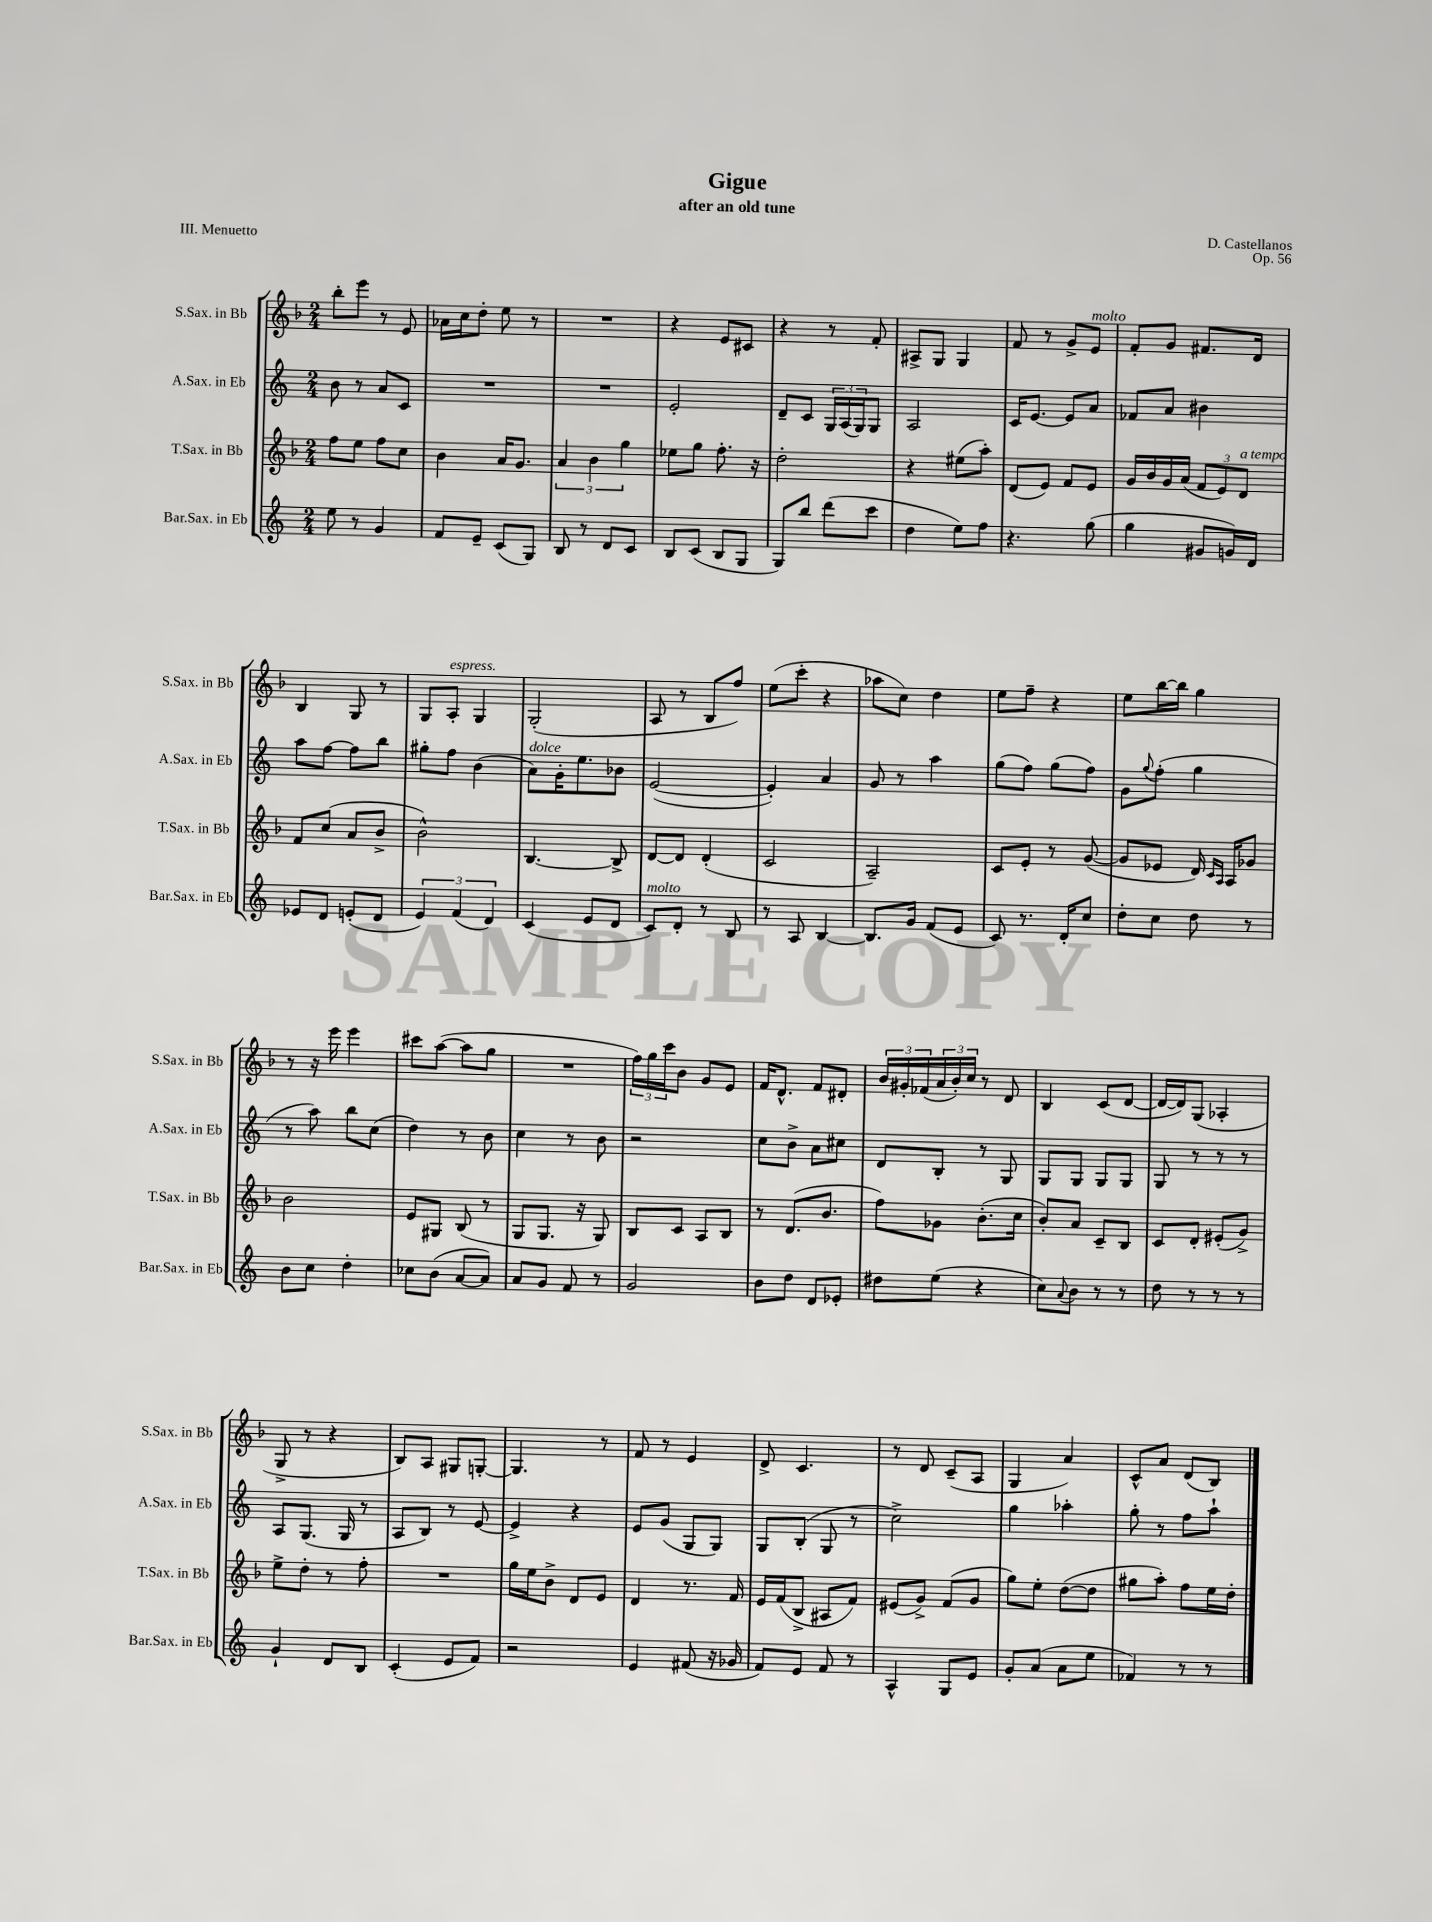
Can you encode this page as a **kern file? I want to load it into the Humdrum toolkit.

**kern	**kern	**kern	**kern
*staff4	*staff3	*staff2	*staff1
*clefG2	*clefG2	*clefG2	*clefG2
*k[]	*k[b-]	*k[]	*k[b-]
*M2/4	*M2/4	*M2/4	*M2/4
8ee\	8ff\L	8b\	8bb-'\L
8r	8ee\J	8r	8eee\J
4g/	8ff\L	8a/L	8r
.	8cc\J	8c/J	8e/
=	=	=	=
8f/L	4b-\	2r	16a-\LL
.	.	.	16cc\J
8e~/J	.	.	8dd'\J
(8c/L	16a/LK	.	8ee\
.	8.g/J	.	.
8G/J)	.	.	8r
=	=	=	=
8B/	6a/	2r	2r
8r	.	.	.
.	6b-\	.	.
8d/L	.	.	.
.	6gg\	.	.
8c/J	.	.	.
=	=	=	=
8B/L	8ee-\L	2e'/	4r
(8c/J	8gg\J	.	.
8B/L	8.ff'\	.	8e/L
8G/J	.	.	8c#/J
.	16r	.	.
=	=	=	=
8G/L)	2dd'\	8d~/L	4r
8bb/J	.	8c/J	.
(8ddd\L	.	24G/LL	8r
.	.	(24A/	.
.	.	24G/J)	.
8ccc\J	.	8G/J	8f'/
=	=	=	=
4dd\	4r	2A/	8A#^/L
.	.	.	8G/J
8ee\L)	(8ee#\L	.	4G/
8ff\J	8aa'\J)	.	.
=	=	=	=
4.r	(8d/L	16c/LK	8f/
.	.	[8.e/J	.
.	8e/J)	.	8r
.	8f/L	8e/]L	8g^/L
(8gg\	8e/J	8a/J	8e/J
=	=	=	=
4gg\	16g/LL	8f-/L	8f'/L
.	16b-/	.	.
.	16g/	8a/J	8g/J
.	(16a/JJ	.	.
8g#/L	12f/L	4b#\	8.f#/L
.	12e/)	.	.
16g/L)	.	.	.
.	12d/J	.	.
16d/JJ	.	.	16d/Jk
=	=	=	=
8e-/L	8f/L	8aa\L	4B-/
8d/J	(8cc/J	[8ff\J	.
(8e'/L	8a/L	8ff\]L	8G/
8d/J	8b-^/J	8bb\J	8r
=	=	=	=
6e/)	2b-^^\)	8gg#'\L	8G/L
.	.	8ff\J	8A'/J
(6f/	.	.	.
.	.	(4b\	4G/
6d/)	.	.	.
=	=	=	=
(4c/	[4.B-/	8a\L)	(2G'/
.	.	16g'\K	.
.	.	8.ee\	.
8e/L	.	.	.
8d/J	8B-^/]	8b-\J	.
=	=	=	=
8c/L)	[8d/L	([2e/	8A/
8d'/J	8d/]J	.	8r
8r	(4d'/	.	8B-/L
8B/	.	.	8ff/J)
=	=	=	=
8r	2c/	4e'/])	(8ee\L
8A/	.	.	8ccc'\J
[4B/	.	4a/	4r
=	=	=	=
8.B/]L	2A~/)	8g/	8aa-\L
.	.	8r	8cc\J)
16g/Jk	.	.	.
(8f/L	.	4aa\	4dd\
8e/J	.	.	.
=	=	=	=
8c/)	8c/L	(8gg\L	8ee\L
8.r	8e'/J	8ff\J)	8ff~\J
.	8r	(8gg\L	4r
16d'/LK	.	.	.
8cc/J	([8g/	8ff\J)	.
=	=	=	=
8dd'\L	8g/]L	8g\L	8ee\L
.	.	8qqgg/	.
8cc\J	8e-/J	(8ff'\J	[16bb-\L
.	.	.	16bb-\]JJ
8dd\	16d/)	4gg\	4gg\
.	16qqc/LL	.	.
.	16qqA/JJ	.	.
.	16A/LK	.	.
8r	8g-/J	.	.
=	=	=	=
8b\L	2b-\	8r	8r
8cc\J	.	8aa\)	16r
.	.	.	16eee\
4dd'\	.	8bb\L	4eee\
.	.	(8cc\J	.
=	=	=	=
8cc-\L	8e/L	4dd\)	8ccc#\L
(8b\J	8G#/J	.	([8aa\J
[8a/L	(8B-/	8r	8aa\]L
8a/]J)	8r	8b\	8gg\J
=	=	=	=
8a/L	8G/L	4cc\	2r
8g/J	8.G/J	.	.
8f/	.	8r	.
.	16r	.	.
8r	8G/)	8b\	.
=	=	=	=
2g/	8B-/L	2r	24ff\LL)
.	.	.	24gg\
.	.	.	24ccc\J
.	8c/J	.	8b-\J
.	8A/L	.	8g/L
.	8B-/J	.	8e/J
=	=	=	=
8b\L	8r	8cc\L	16f/LK
.	.	.	8.d^^/J
8dd\J	(8.d/L	8b^\J	.
8d/L	.	8a\L	8f/L
.	8.b-/J	.	.
8e-'/J	.	8cc#\J	8d#'/J
=	=	=	=
8dd#\L	8ff\L)	8d/L	24b-/LL
.	.	.	24g#'/
.	.	.	(24f-/
(8ee\J	8g-\J	8B'/J	24a/
.	.	.	24b-'/)
.	.	.	24cc/JJ
4r	(8.b-'\L	8r	8r
.	.	8G/	8d/
.	16cc\Jk	.	.
=	=	=	=
8cc\L)	8b-'/L)	8G/L	4B-/
8qqa/	.	.	.
8b\J	8a/J	8G/J	.
8r	8c~/L	8G/L	(8c/L
8r	8B-/J	8G/J	[8d/J
=	=	=	=
8dd\	8c/L	8G/	16d/_LL
.	.	.	16d/]J)
8r	8d'/J	8r	(8G/J
8r	(8e#'/L	8r	4A-'/
8r	8g^/J)	8r	.
=	=	=	=
4g`/	8ee^\L	8A/L	8G^/
.	8dd'\J	(8.G/J	8r
8d/L	8r	.	4r
.	.	16G/	.
8B/J	8ff'\	8r	.
=	=	=	=
(4c'/	2r	8A/L	8B-/L)
.	.	8B/J)	8A/J
8e/L	.	8r	8G#/L
8f/J)	.	[8e/	[8G'/J
=	=	=	=
2r	16gg\LL	4e^/]	4.G/]
.	16ee\J	.	.
.	8b-^\J	.	.
.	8d/L	4r	.
.	8e/J	.	8r
=	=	=	=
4e/	4d/	8e/L	8f/
.	.	(8g/J	8r
(8f#/	8.r	8G/L	4e/
16r	.	8G/J)	.
16g-/	16f/	.	.
=	=	=	=
8f/L)	16e/LL	8G/L	8d^/
.	(16f/J	.	.
8e/J	8B-^/J	(8B'/J	4.c/
8f/	8A#/L	8G/	.
8r	8f/J)	8r	.
=	=	=	=
4A^^/	(8e#/L	2cc^\)	8r
.	8g^/J)	.	8d/
8G/L	(8f/L	.	(8c~/L
8e/J	8g/J	.	8A/J
=	=	=	=
8g'/L	8gg\L)	4gg\	4G/
(8a/J	8ee'\J	.	.
8a\L	([8dd\L	4aa-'\	4a/)
8ee\J	8dd\]J	.	.
=	=	=	=
4f-/)	8gg#\L	8gg'\	8c^^/L
.	8aa'\J)	8r	8a/J
8r	8ff\L	8ff\L	(8d/L
8r	16ee\L	8aa`\J	8B-/J)
.	16dd'\JJ	.	.
==	==	==	==
*-	*-	*-	*-
